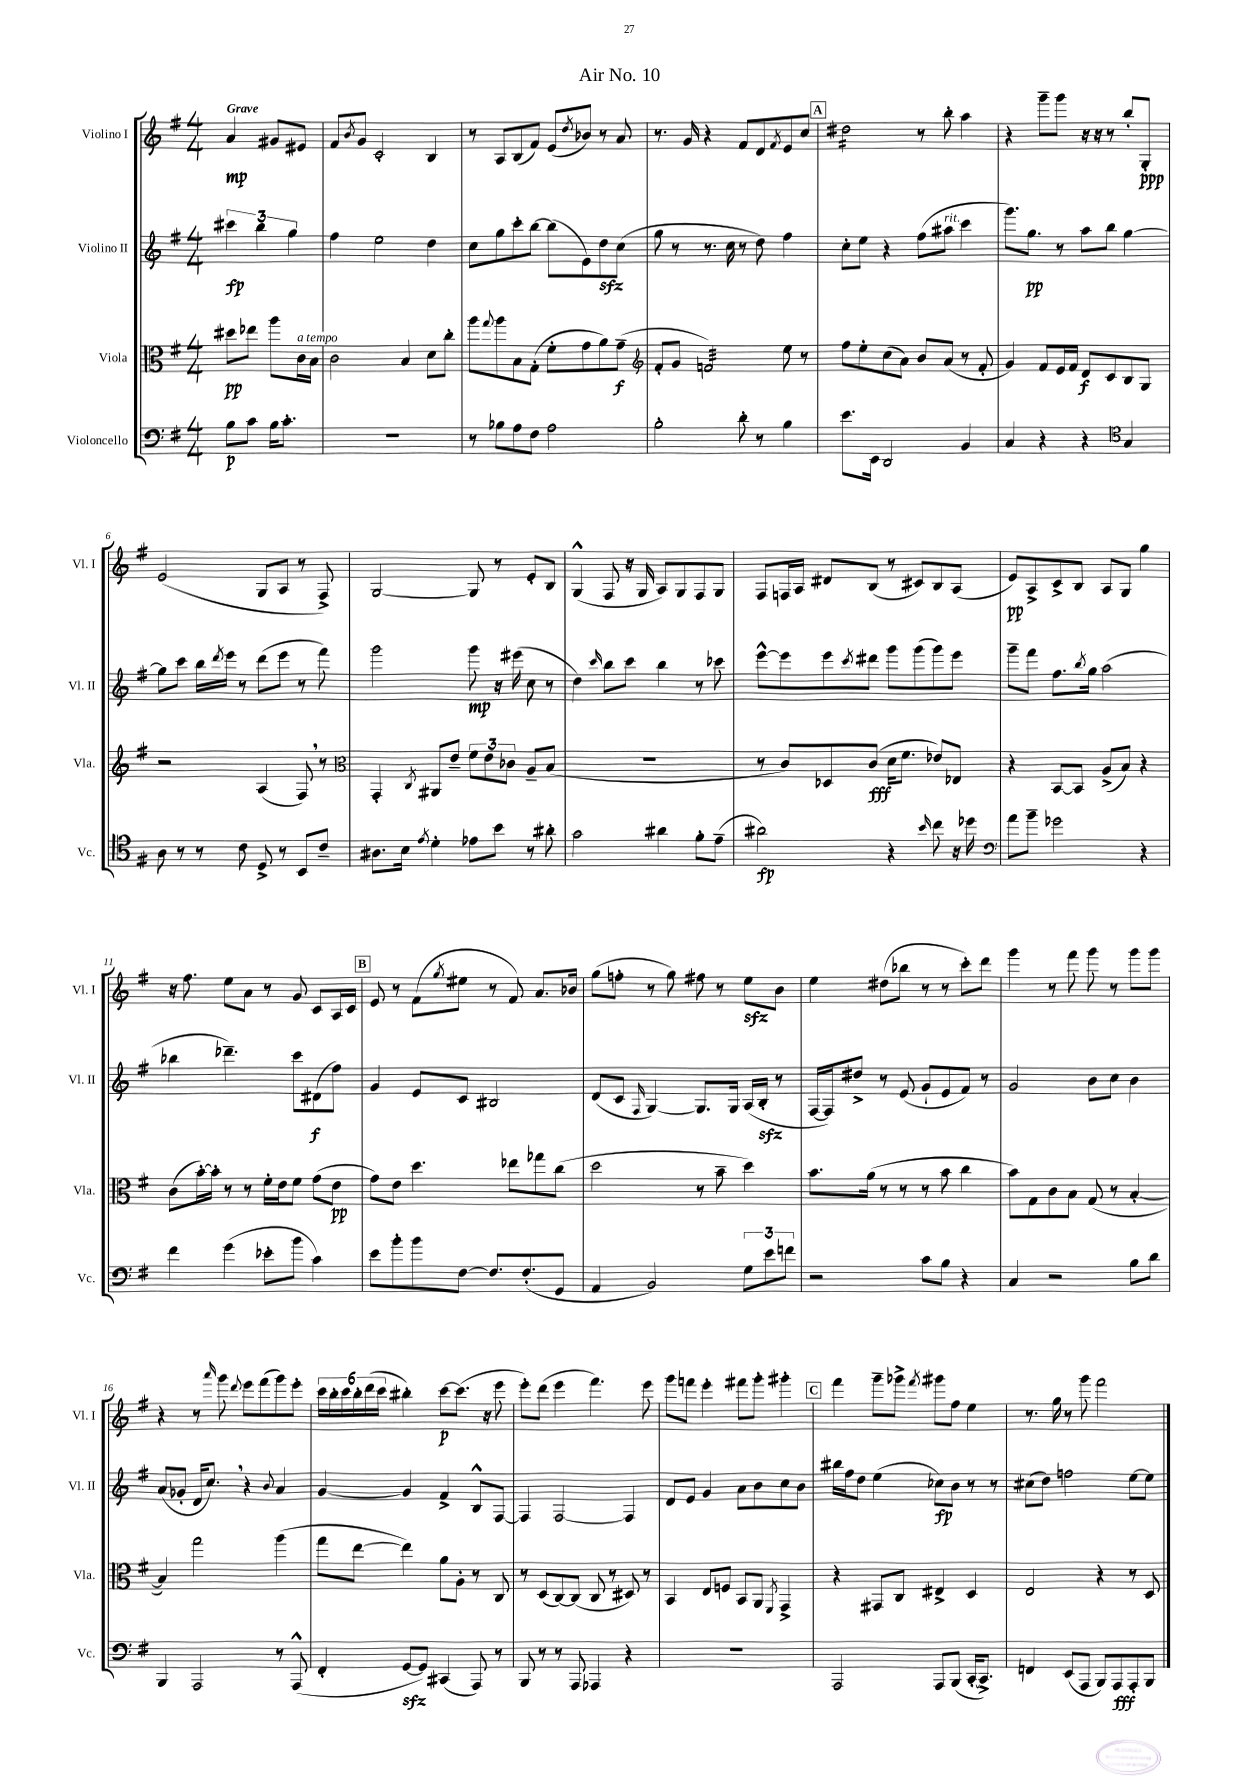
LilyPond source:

\header { title = "Air No. 10" }
<<
\new StaffGroup <<
\new Staff = "s0" \with { instrumentName = "Violino I" shortInstrumentName = "Vl. I" } {
    \clef treble \key g \major \numericTimeSignature \time 4/4 \partial 2 \tempo "Grave"
    a'4\mp gis'8 eis'8 |
    fis'8 \acciaccatura { b'8 } g'8 c'2-. b4 |
    r8 a8 b8( fis'8) e'8( \acciaccatura { d''8 } bes'8) r8 a'8 |
    r8. g'16 r4 fis'8 d'8 \acciaccatura { fis'8 } e'8 c''8 |
    \mark \markup { \box "A" } dis''2:16 r8 b''8-. a''4 |
    r4 g'''8-- g'''8 r16 r16 r8 b''8-. g8-.\ppp |
    e'2( g8 a8 r8 fis8->) |
    g2~ g8 r8 e'8-. b8 |
    g4-^( fis8 r16 g16 a8) g8 fis8 g8 |
    fis8 f16 a16 dis'8 b8( r8 cis'8) b8 a8( |
    e'8\pp) a8-> c'8-> b8 a8 g8 g''4 |
    r16 fis''8. e''8 a'8 r8 g'8 c'8 a16 c'16 |
    \mark \markup { \box "B" } e'8 r8 fis'8( \acciaccatura { g''8 } eis''8 r8 fis'8) a'8. bes'16 |
    g''8( f''8-. r8 g''8) fis''8 r8 e''8\sfz b'8 |
    e''4 dis''8( bes''8 r8 r8 c'''8-.) d'''8 |
    g'''4 r8 fis'''8 g'''8 r8 g'''8 g'''8 |
    r4 r8 \grace { a'''16 } g'''8 \appoggiatura { d'''8 } e'''8 fis'''8( g'''8) e'''8-. |
    \tuplet 6/4 { c'''16 b''16-. c'''16 b''16-. d'''16( c'''16 } bis''4-.) c'''8~\p c'''8.( r16 e'''8 |
    e'''8-.) d'''8( e'''4 fis'''4.) e'''8 |
    g'''8 f'''8 e'''4-. fis'''8 g'''8-. gis'''4-. |
    \mark \markup { \box "C" } fis'''4 g'''8-- ges'''8-> \acciaccatura { fis'''8 } gis'''8 fis''8 e''4 |
    r8. g''16 r8 g'''8 fis'''2 \bar "|." |
}
\new Staff = "s1" \with { instrumentName = "Violino II" shortInstrumentName = "Vl. II" } {
    \clef treble \key g \major \numericTimeSignature \time 4/4 \partial 2
    \tuplet 3/2 { cis'''4\fp b''4 g''4 } |
    fis''4 e''2 d''4 |
    c''8 g''8 c'''8-. b''8~ b''8( e'8) d''8\sfz c''8( |
    g''8 r8 r8. c''16 r8 d''8) fis''4 |
    \mark \markup { \box "A" } c''8-. e''8 r4 fis''8( ais''8^\markup { \italic "rit." } c'''4 |
    g'''8.) g''8.\pp r8 a''8 b''8 g''4~ |
    g''8 c'''8 b''16 \acciaccatura { d'''8 } e'''16 r8 d'''8( e'''8 r8 fis'''8) |
    g'''2 g'''8\mp r16 eis'''16( c''8 r8 |
    d''4) \grace { c'''16 } b''8 c'''8 b''4 r8 ces'''8 |
    e'''8~-^ e'''8 e'''8 \acciaccatura { c'''8 } dis'''8 g'''8 g'''8( g'''8) e'''8 |
    g'''8-- fis'''8 fis''8. \acciaccatura { b''8 } g''16 a''2( |
    bes''4 des'''4.--) c'''8 dis'8\f( fis''8) |
    \mark \markup { \box "B" } g'4 e'8 c'8 bis2 |
    d'8( c'8 \grace { fis16 } g4~) g8. g16 a16( b16-.\sfz r8 |
    fis16~ fis16) dis''8-> r8 e'8( g'8-! e'8 fis'8) r8 |
    g'2 b'8 c''8 b'4 |
    a'8( ges'8-. d'16 c''8.) \breathe r4 \appoggiatura { b'8 } a'4 |
    g'4~ g'4 fis'4-> b8-^ fis8~ |
    fis4 fis2~ fis4 |
    d'8 e'8 g'4 a'8 b'8 c''8 b'8 |
    \mark \markup { \box "C" } bis''16 fis''16 d''8 e''4( ces''8\fp) b'8 r8 r8 |
    cis''8( d''8) f''2 e''8~ e''8 \bar "|." |
}
\new Staff = "s2" \with { instrumentName = "Viola" shortInstrumentName = "Vla." } {
    \clef alto \key g \major \numericTimeSignature \time 4/4 \partial 2
    dis''8\pp ees''8 a''8 c'16^\markup { \italic "a tempo" } b16 |
    c'2 b4 d'8 c''8-. |
    a''8 \appoggiatura { g''8 } a''8 b8 g8-.( fis'8-. g'8 a'8) g'8--\f( |
    \clef treble fis'8-. g'8 f'2:32) e''8 r8 |
    \mark \markup { \box "A" } fis''8 e''8-. c''8( a'8) b'8 a'8( r8 fis'8-. |
    g'4) fis'8 e'16 fis'16 d'8\f c'8 b8 g8 |
    r2 a4( fis8) \breathe r8 |
    \clef alto g,4-. \acciaccatura { c8 } ais,8 e'8-- \tuplet 3/2 { fis'8 e'8 ces'8 } a8-- b8( |
    R1 |
    r8 c'8) des8 c'8\fff( d'16 fis'8. ees'8) ees8 |
    r4 b,8~ b,8 a8->( b8) r4 |
    c'8( b'16~-.) b'16-. r8 r8 fis'16-. e'16 fis'8 g'8( e'8\pp |
    \mark \markup { \box "B" } g'8) e'8 d''4. ees''8 ges''8 c''8( |
    d''2 r8 b'8-- d''4) |
    b'8. a'16( r8 r8 r8 b'8 c''4 |
    b'8) g8 c'8 b8 g8( r8 b4~-. |
    b4) g''2 a''4( |
    g''8 e''8~ e''4) a'8 a8-. r8 c8 |
    r8 d8( c8~) c8( c8 r8 dis8) r8 |
    b,4 e8 f8 b,8 a,8 \acciaccatura { fis,8 } g,4-> |
    \mark \markup { \box "C" } r4 gis,8 c8 eis4-> d4 |
    e2 r4 r8 d8 \bar "|." |
}
\new Staff = "s3" \with { instrumentName = "Violoncello" shortInstrumentName = "Vc." } {
    \clef bass \key g \major \numericTimeSignature \time 4/4 \partial 2
    b8\p c'8 b16 c'8.-. |
    R1 |
    r8 bes8 a8 fis8 a2 |
    b2-. d'8-. r8 b4 |
    \mark \markup { \box "A" } e'8. e,16 d,2 b,4 |
    c4 r4 r4 \clef tenor g4 |
    a8 r8 r8 c'8 d8-> r8 b,8 c'8-- |
    ais8. b16 \acciaccatura { e'8 } d'4-. ees'8 b'8 r8 ais'8-. |
    g'2 ais'4 fis'8-. e'8--( |
    ais'2\fp) r4 \grace { b'16 } c''8 r16 des''16 |
    \clef bass a'8 b'8-- ges'2 r4 |
    fis'4 g'4( ees'8-. b'8 c'4) |
    \mark \markup { \box "B" } e'8 b'8-. b'8 fis8~ fis8. fis8.-.( g,8 |
    a,4 b,2) \tuplet 3/2 { g8 e'8 f'8 } |
    r2 c'8 b8 r4 |
    c4 r2 b8 d'8 |
    b,,4 a,,2 r8 a,,8-^( |
    fis,4-. g,8~\sfz g,8) cis,4( a,,8) r8 |
    b,,8 r8 r8 a,,8 aes,,4 r4 |
    R1 |
    \mark \markup { \box "C" } a,,2 a,,8 b,,8( c,16~-. c,8.->) |
    f,4 e,8( a,,8 b,,8) a,,8\fff a,,8-. b,,8 \bar "|." |
}
>>
>>
